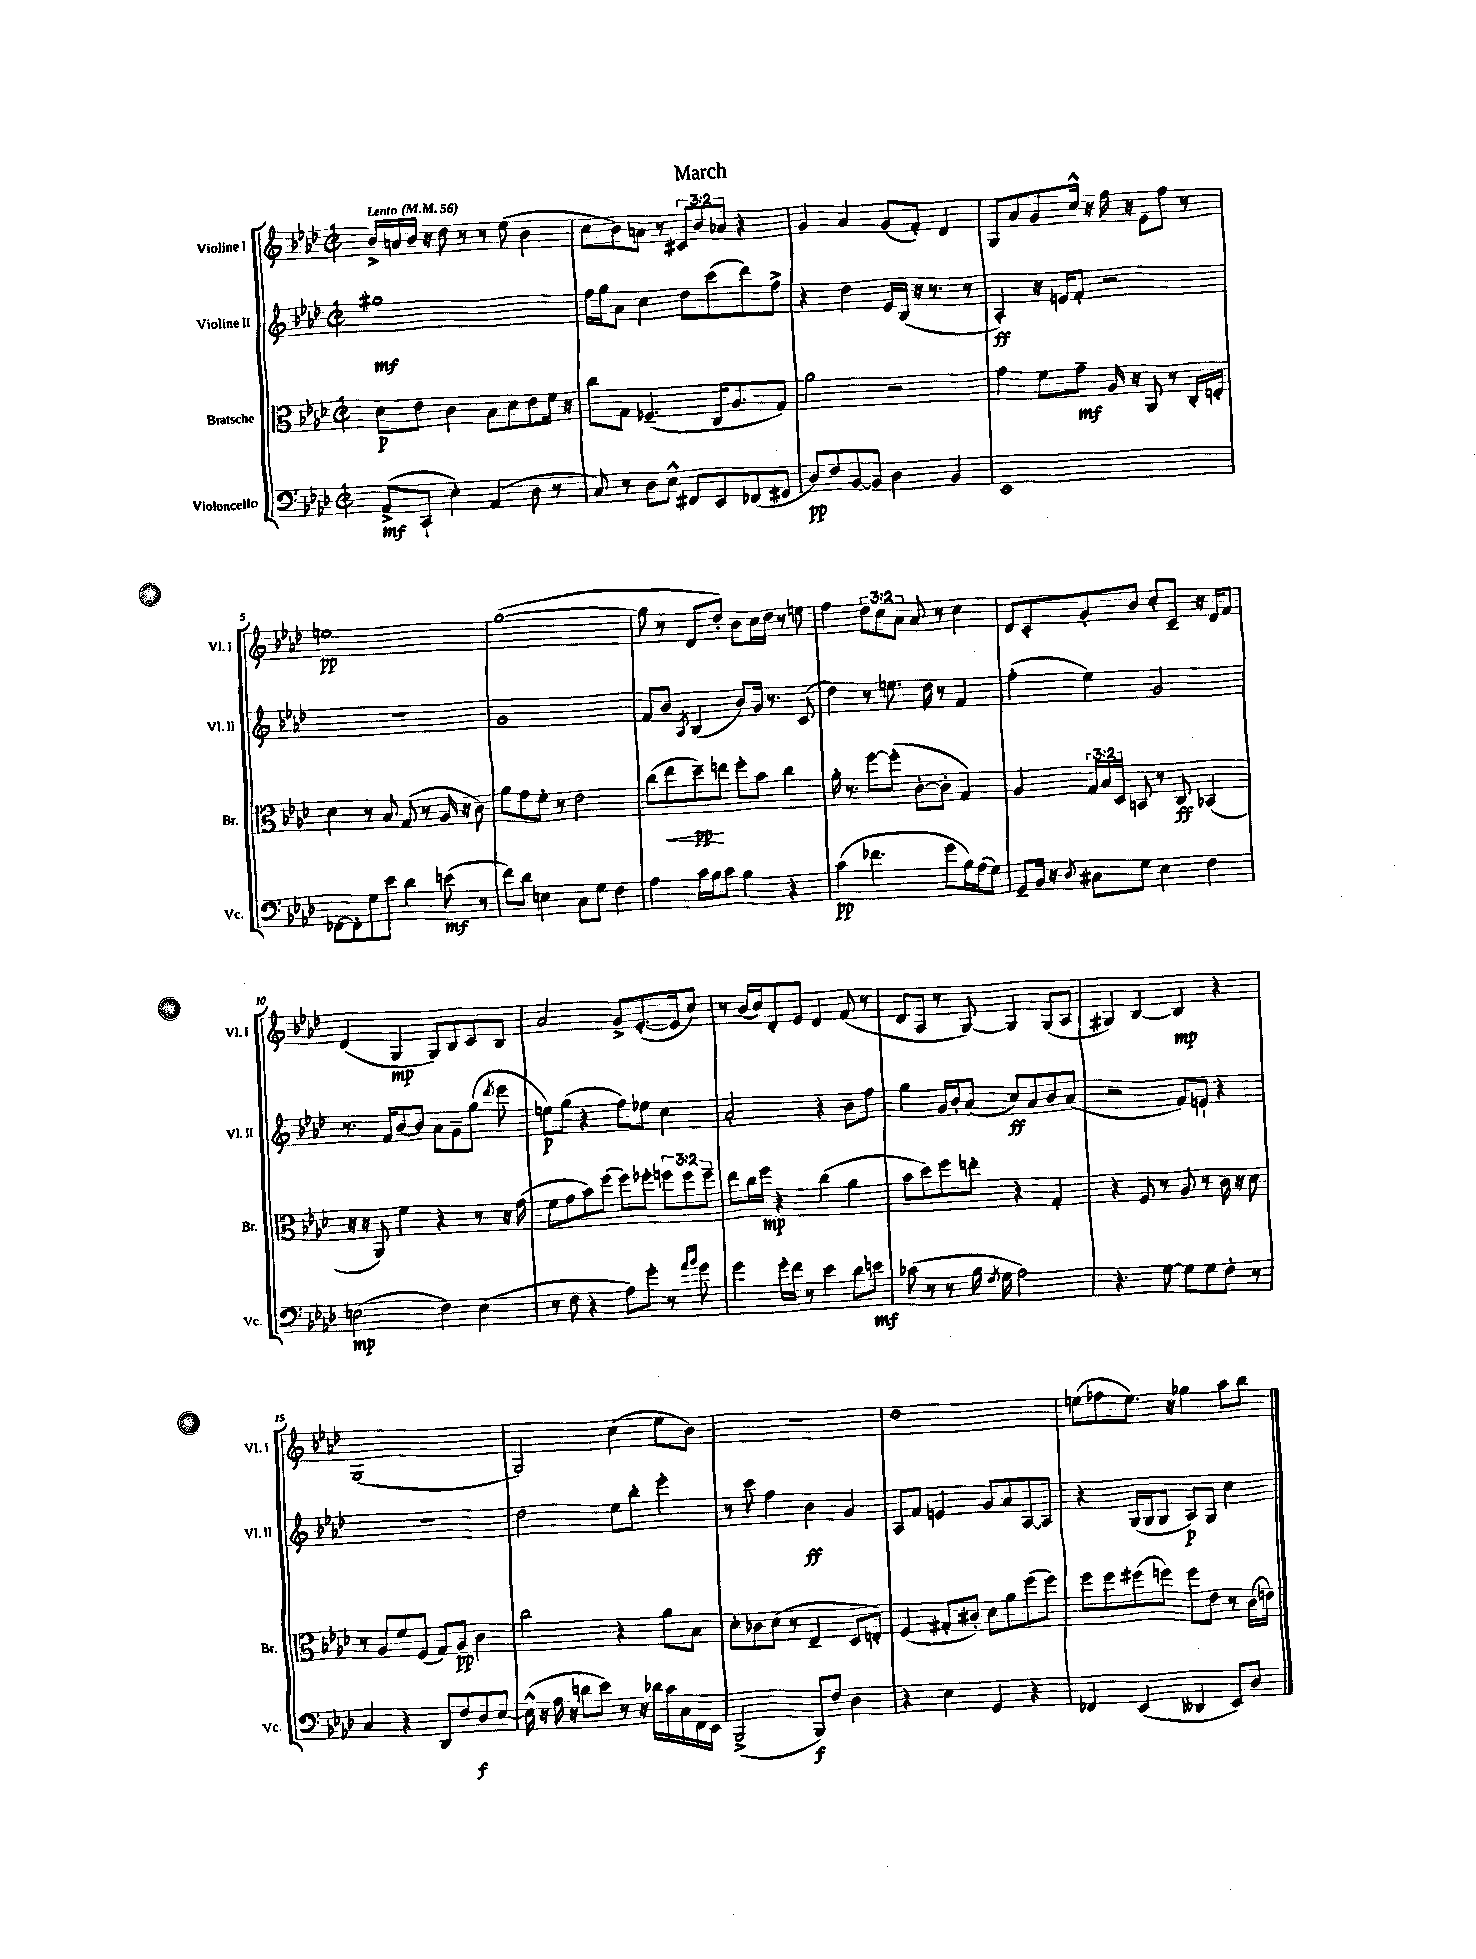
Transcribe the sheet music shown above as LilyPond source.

\header { title = "March" }
<<
\new StaffGroup <<
\new Staff = "s0" \with { instrumentName = "Violine I" shortInstrumentName = "Vl. I" } {
    \clef treble \key aes \major \defaultTimeSignature \time 2/2 \override Staff.TupletNumber.text = #tuplet-number::calc-fraction-text \tempo "Lento" 4 = 56
    \autoBeamOff bes'16[-> a'16 bes'16] r16 des''8 r8 r8 ees''8( bes'4 |
    c''8[ bes'8) a'8] r8 \tuplet 3/2 { cis'8[ bes'8 aes'8] } r4 |
    g'4 aes'4 g'8[( f'8]-.) des'4 |
    g8[ aes'8 g'8 c''16]-^ r16 f''16 r16 ees'8[ f''8] r8 |
    e''1\pp |
    g''1~( |
    g''8 r8 des'8[ des''8]-.) bes'8[ c''16 des''16] r8 e''8 |
    f''4 \tuplet 3/2 { des''8[ c''8 aes'8] } aes'8 r8 c''4 |
    des'8[ c'8-. g'8-. bes'8] c''8[-. c'8]-- r16 des'16[ f'8] |
    des'4( g4\mp g8[) bes8 c'8 bes8] |
    aes'2 g'8[-> ees'8.~-.( ees'16 c''8]) |
    r8 bes'16[( c''16) des'8-. ees'8] des'4 f'8( r8 |
    des'8[ aes8] r8 g8~) g4 g8[( aes8] |
    gis4) bes4~ bes4\mp r4 |
    g1( |
    g2) c''4( ees''8[ bes'8]) |
    R1 |
    des''1 |
    e''8[( fes''8 e''8.]) r16 ges''4 aes''8[ bes''8] \bar "|." |
}
\new Staff = "s1" \with { instrumentName = "Violine II" shortInstrumentName = "Vl. II" } {
    \clef treble \key aes \major \defaultTimeSignature \time 2/2
    \autoBeamOff gis''1\mf |
    f''16[ g''16 aes'8] c''4 des''8[ c'''8( des'''8) f''8]-> |
    r4 des''4 ees'16[ bes16]( r16 r8. r8 |
    aes4-.\ff) r16 e'16[ f'8]-. r2 |
    r1 |
    g'1 |
    f'8[ bes'8] \acciaccatura { aes8 } bes4( bes'8[) g'16] r8. c'8( |
    des''4) r8 e''8. des''16 r8 f'4 |
    f''4-.( ees''4) g'2 |
    r8. f'16[ bes'8~ bes'8] aes'8[ g'8-- g''8]( \acciaccatura { des'''8 } ees'''8 |
    e''8[\p) g''8]( r4 f''8[) ees''8] c''4 |
    aes'2-. r4 bes'8[ f''8] |
    g''4 g'16[ bes'16-. aes'8]( c''8[\ff) aes'8 bes'8 aes'8]( |
    r2 f'8[) e'8]-! r4 |
    R1 |
    des''2 ees''8[ bes''8]-. ees'''4-. |
    r8 c'''8 f''4 bes'4\ff g'4 |
    aes8[ f'8] e'4 g'8[ aes'8 aes8~ aes8] |
    r4 g16[( g16 g8] aes8[\p) g8] c''4 \bar "|." |
}
\new Staff = "s2" \with { instrumentName = "Bratsche" shortInstrumentName = "Br." } {
    \clef alto \key aes \major \defaultTimeSignature \time 2/2 \override Staff.TupletNumber.text = #tuplet-number::calc-fraction-text
    \autoBeamOff des'8[\p ees'8] c'4 bes8[ des'8 ees'8 f'16] r16 |
    c''8[ g8] fes4.--( c16[ aes8. g8]) |
    aes'2 r2 |
    g'4 f'8[ g'8]--\mf aes16 r16 aes,8 r8 c16[-. e16]-. |
    des'4 r8 bes8 g8( r8 aes16 r16 c'8) |
    aes'8[ g'8 f'8]-. r8 ees'2 |
    c''8[( ees''8\< des''8--\pp\!) e''8] f''8[-. bes'8] c''4 |
    aes'16-. r8. f''8[~ f''8]-.( c'8[~-. c'8]-. g4) |
    aes4 \tuplet 3/2 { g16[ bes16 des16] } b,8 r8 c8\ff bes,4( |
    r16 r16 aes,8) f'4 r4 r8 r16 g'16( |
    f'8[ g'8 bes'8) f''8]( f''8[) fes''8]-. \tuplet 3/2 { f''8[ f''8 f''8]-- } |
    ees''8[ c''16 f''16]\mp r4 c''4( aes'4 |
    bes'8[ des''8) f''8 e''8]-. r4 g4-. |
    r4 f8 r8 aes8 r8 c'16 r16 des'8 |
    r8 aes8[ f'8 f8]( g8[) aes8]\pp c'4 |
    c''2 r4 aes'8[ bes8] |
    des'8[-. ces'8 des'8]( r8 ees4-- des8[ e8]-.) |
    f4( gis8[-. cis'8]-.) des'8[ aes'8 f''8( f''8]) |
    f''8[ f''8 fis''8( f''8]) f''8[ ees'8] r8 c'16[( e'16]) \bar "|." |
}
\new Staff = "s3" \with { instrumentName = "Violoncello" shortInstrumentName = "Vc." } {
    \clef bass \key aes \major \defaultTimeSignature \time 2/2
    \autoBeamOff aes,8[->\mf( c,8]-! ees4-.) aes,4( des8 r8 |
    c8) r8 des8[ ees8]-^ fis,8[ ees,8 fes,8( gis,8] |
    des8[\pp) f8 bes,8~ bes,8] des4 bes,4 |
    ees,1 |
    fes,8[~ fes,8-. g8 ees'8] des'4 e'8\mf( r8 |
    f'8[) des'8] e4 c8[ g8] f4 |
    aes4 c'16[ bes16 c'8] bes4 r4 |
    c'4\pp( fes'4. g'8[ bes16) aes16( g8]) |
    g,8[-- bes,16] r16 \acciaccatura { des8 } cis8[ g8] ees4 f4 |
    e2\mp( f4) e4( |
    r8 f8 r4 aes8[) g'8]-. r8 \grace { aes'16[ bes'16] } g'8 |
    g'4 g'16[-. f'16] r8 ees'4 des'8[ e'8]\mf |
    ces'8( r8 r8 bes16 \acciaccatura { f8 } g16 aes2) |
    r4. g8~ g8[ g8 f8]-. r8 |
    c4 r4 des,8[ f8 des8\f ees8]~ |
    ees16-^( r16 aes16 r16 d'8[ ees'8]) r8 r16 des'16[ c'16 c16 f,16 ees,16] |
    bes,,2->( bes,,8[\f) f8] des4 |
    r4 ees4 g,4 r4 |
    fes,4 ees,4( deses,4 ees,8[) des8] \bar "|." |
}
>>
>>
